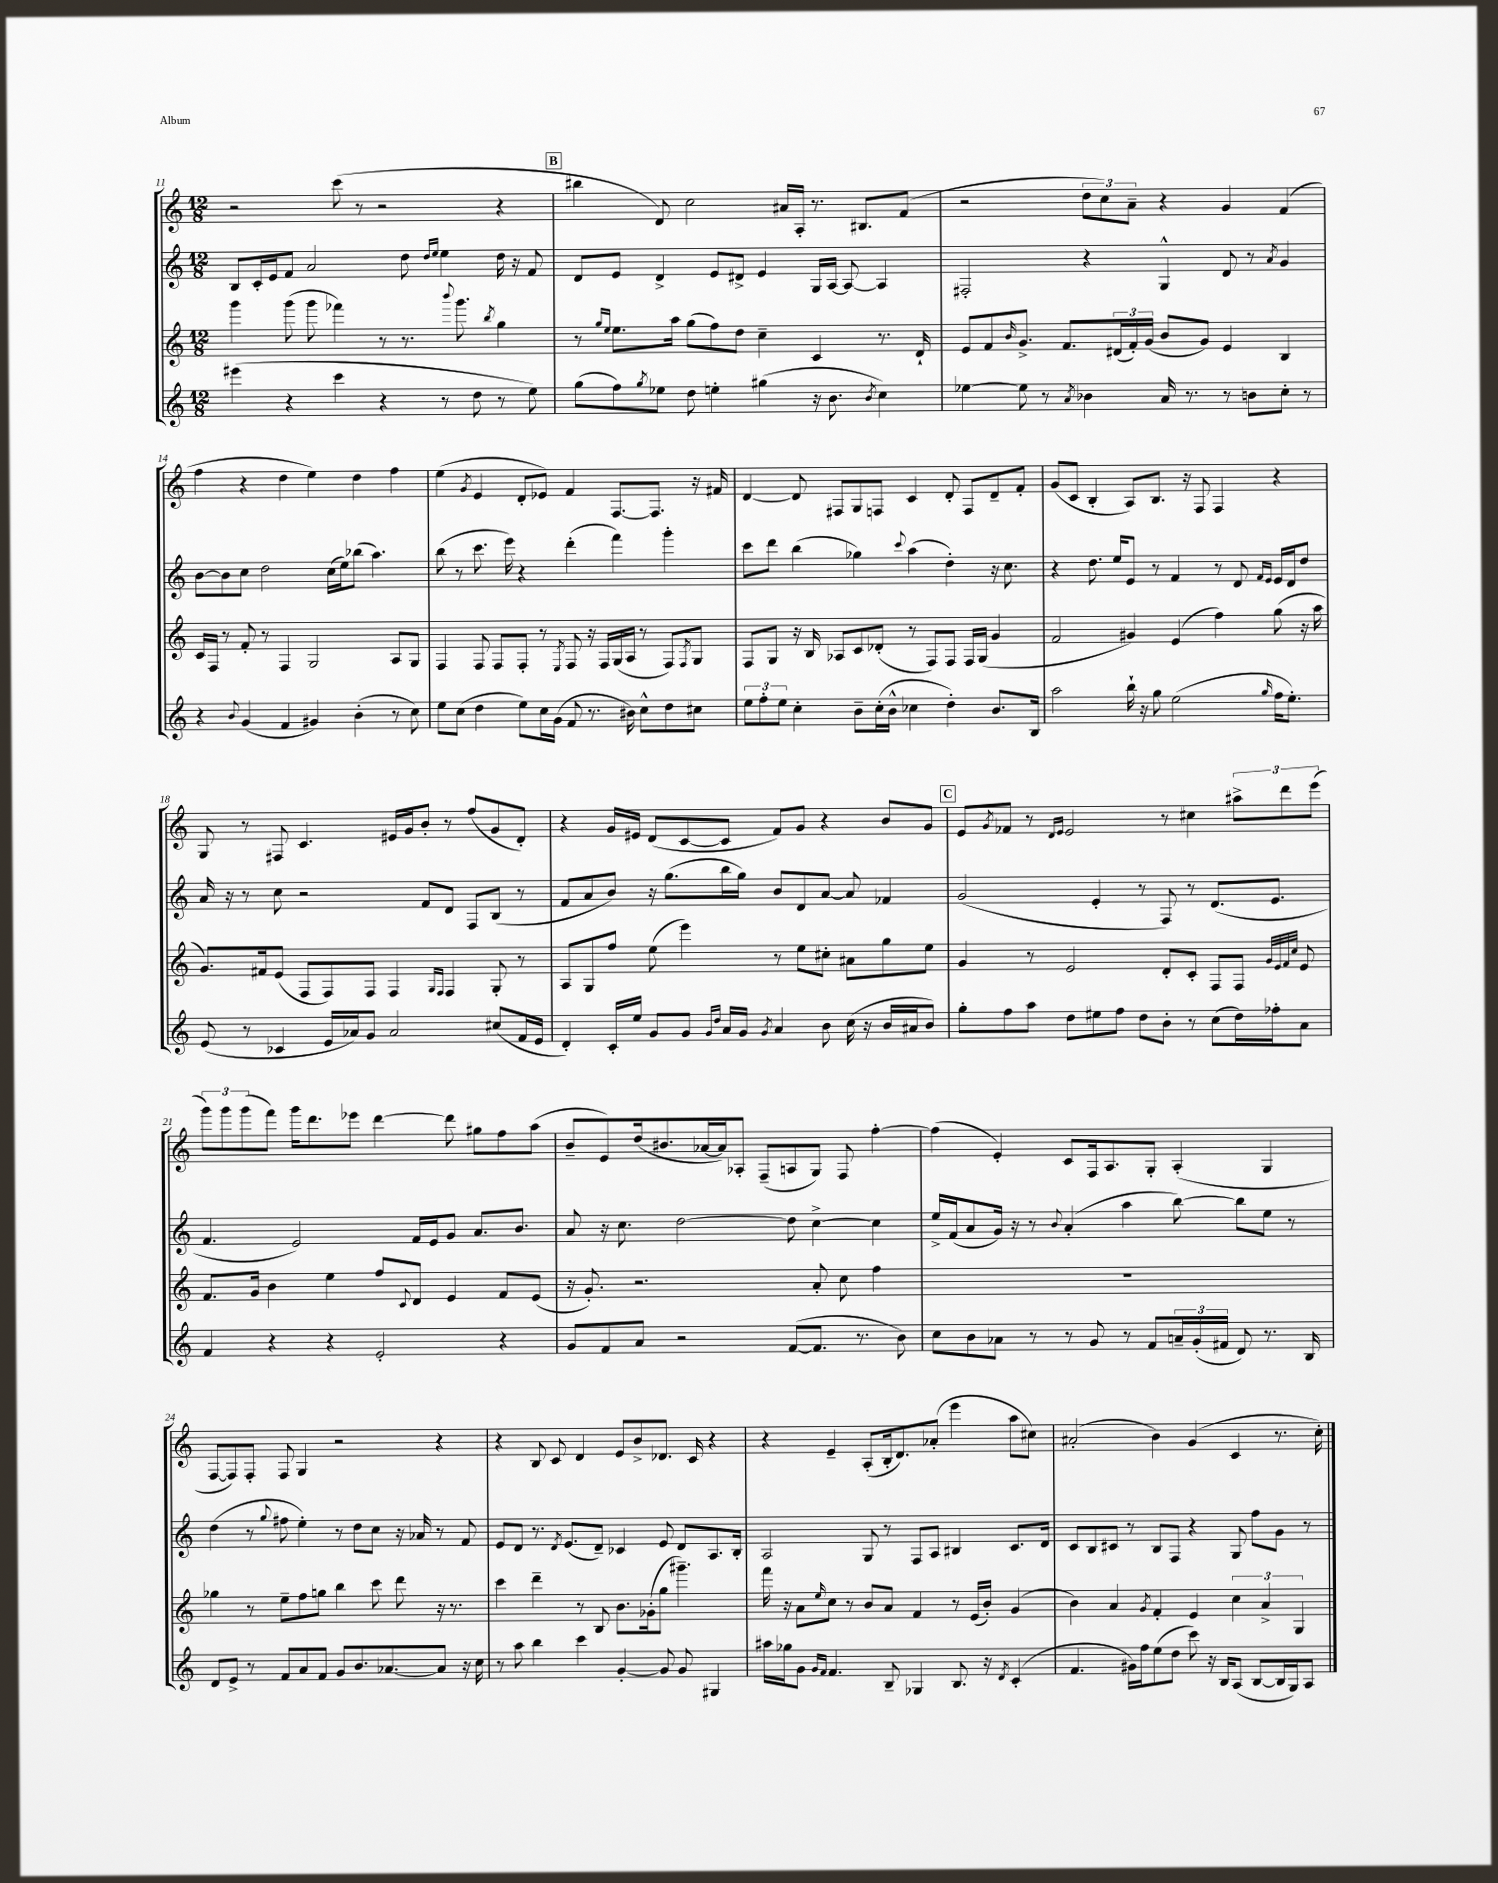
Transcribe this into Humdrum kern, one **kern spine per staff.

**kern	**kern	**kern	**kern
*staff4	*staff3	*staff2	*staff1
*clefG2	*clefG2	*clefG2	*clefG2
*k[]	*k[]	*k[]	*k[]
*M12/8	*M12/8	*M12/8	*M12/8
(4eee#	4ggg	8B	2r
.	.	16c'	.
.	.	16e	.
4r	(8ggg	8f	.
.	8ggg	2a	.
4ccc	4fff-)	.	(8ccc
.	.	.	8r
4r	8r	.	2r
.	8.r	8dd	.
.	.	16qqdd	.
.	.	16qqee	.
8r	.	4ee	.
.	8qqbbb	.	.
.	8.ggg	.	.
8dd	.	.	.
.	8qbb	.	.
8r	4gg	16dd	4r
.	.	16r	.
8ee)	.	8f	.
=	=	=	=
(8gg	8r	8d	4bb#
.	16qqgg	.	.
.	16qqee	.	.
8ff)	8.ee	8e	.
8qgg	.	.	.
8ee-	.	4d^	8d)
.	16aa	.	.
8dd	(8gg	.	2cc
4ee'	8ff)	8e	.
.	8dd	8d#^	.
(4gg#	4cc~	4e	.
.	.	.	16a#
.	.	.	16A'
16r	4c	16G	8.r
8.b	.	[16A	.
.	.	8A_	.
.	.	.	8.B#
8qb	.	.	.
4cc)	8.r	4A]	.
.	.	.	(8f
.	16d`	.	.
=	=	=	=
[4ee-	8e	2F#'	2r
.	8f	.	.
.	16qqb	.	.
8ee-]	8.g^	.	.
8r	.	.	.
.	8.f	.	.
8qa	.	.	.
4b-	.	4r	12dd
.	.	.	12cc)
.	(24d#	.	.
.	24f')	.	12a~
.	(24g	.	.
16a	8b	4G^^	4r
8.r	.	.	.
.	8g)	.	.
8r	4e	8d	4g
8b	.	8r	.
.	.	8qa	.
8cc'	4B	4g	(4f
8r	.	.	.
=	=	=	=
4r	16c	[8b	4ff
.	16F	.	.
.	8r	8b]	.
8qqb	.	.	.
(4g	8f'	8cc	4r
.	8r	2dd	.
4f	4F	.	4dd
4g#)	2G	.	4ee)
.	.	(16cc	.
.	.	16ee)	.
(4b'	.	(8bb-	4dd
.	.	4.aa)	.
8r	8A	.	4ff
8cc)	8G	.	.
=	=	=	=
8ee	4F	(8bb	(4ee
(8cc	.	8r	.
.	.	.	8qg
4dd	8F	8.ccc	4e
.	8F	.	.
.	.	16eee)	.
8ee)	8F'	4r	8d'
16cc	8r	.	8e-)
(16g	.	.	.
.	8qE	.	.
8f	8F	(4ddd'	4f
8.r	16r	.	.
.	16F	.	.
.	(16G	4fff)	[8.F
16b#)	16A	.	.
8cc^^	8r	.	.
.	.	.	8.F]
8dd	8F)	4ggg'	.
.	8qF	.	.
8cc#	8G	.	16r
.	.	.	16f#
=	=	=	=
12ee	8F	8ccc	[4d
12ff'	.	.	.
.	8G	8ddd	.
12ee	.	.	.
4cc'	16r	(4bb	8d]
.	16B	.	.
.	8A-	.	8F#
8b~	8c	4gg-)	8G
(16cc'	(8d-'	.	8F
16b^^	.	.	.
.	.	8qqccc	.
4cc-	8r	(4aa	4c
.	8F)	.	.
4dd')	8F	4dd')	8d'
.	16F	.	8F
.	(16G	.	.
8.b	4g	16r	8d~
.	.	8.cc	.
.	.	.	8f'
16B	.	.	.
=	=	=	=
2aa	2f	4r	(8g
.	.	.	8c
.	.	8.dd	4B'
.	.	16ee	.
16bb`	4g#)	8e	8A)
16r	.	.	.
8gg	.	8r	8.B
(2ee	(4e	4f	.
.	.	.	16r
.	.	.	8F
.	4ff)	8r	4F
.	.	8d	.
.	.	16qqf	.
16qqgg	.	16qqe	.
16ff	(8gg	16e	4r
8.ee')	.	16d	.
.	16r	8dd	.
.	16aa	.	.
=	=	=	=
(8e	8.g)	16a	8G
.	.	16r	.
8r	.	8r	8r
.	16f#	.	.
4c-	(8e	8cc	8F#
.	8F	2r	4.c
16e	8F)	.	.
16a-)	.	.	.
8g	8F	.	.
2a-	4F	.	16e#
.	.	.	16g
.	.	8f	8b'
.	16qqG	.	.
.	16qqF	.	.
.	4F	8d	8r
.	.	8F	(8ff
(8cc#	8G'	(8B	8g
16f	8r	8r	8d')
16e	.	.	.
=	=	=	=
4d')	8A	8f	4r
.	8G	8a	.
16c'	8ff	8b)	16g
16ee	.	.	16e#
8g	(8ee	16r	(8d
.	.	(8.gg	.
8g	4eee)	.	[8c
16qqg	.	.	.
16qqdd	.	.	.
16a	.	16bb	8c]
16g	.	16gg)	.
8qg	.	.	.
4a	8r	8b	8f)
.	8ee	8d	8g
8b	8cc#'	[8a	4r
(16cc	8a#	8a]	.
16r	.	.	.
16b	8gg	4f-	8b
16a#	.	.	.
8b)	8ee	.	8g
=	=	=	=
8gg'	4g	(2g	8e
.	.	.	8qg
8ff	.	.	8f-
8aa	8r	.	8r
.	.	.	16qqd
.	.	.	16qqe
8dd	2e	.	2e
8ee#	.	4e'	.
8ff	.	.	.
8dd	.	8r	.
8b'	8d'	8F)	8r
8r	8c'	8r	4cc#
(8cc	8F	(8.d	.
16dd)	8F	.	12aa#^
16ff-'	.	8.e	.
.	.	.	12ddd
.	32qqg	.	.
.	32qqe	.	.
.	32qqf	.	.
.	32qqcc	.	.
8a	8e	.	.
.	.	.	(12eee
=	=	=	=
4f	8.f	4.f	12ggg)
.	.	.	12ggg
.	.	.	(12ggg
.	16g	.	.
4r	4b	.	8fff)
.	.	2e)	16ggg
.	.	.	8.ddd
4r	4ee	.	.
.	.	.	8eee-
2e'	8ff	.	[4ddd
.	8qqc	.	.
.	8d	16f	.
.	.	16e	.
.	4e	8g	8ddd]
.	.	8.a	8gg#
4r	8f	.	8ff
.	.	8.b	.
.	(8e	.	(8aa
=	=	=	=
8g	16r	8a	8b~
.	8.g')	.	.
8f	.	16r	8e)
.	.	8.cc	.
8a	2.r	.	(16dd
.	.	.	8.b#
2r	.	[2dd	.
.	.	.	[16a-
.	.	.	16a-])
.	.	.	8A-'
.	.	.	(8F~
([8f	.	8dd]	8A
8.f]	8a'	[4cc^	8G)
.	8cc	.	8F
8.r	.	.	.
.	4ff	4cc]	[4ff'
8b)	.	.	.
=	=	=	=
8cc	1.r	16ee^	(4ff]
.	.	(16f	.
8b	.	8a	.
8a-	.	16g)	4e')
.	.	16r	.
8r	.	8r	.
.	.	8qqb	.
8r	.	(4a'	8c
8g	.	.	16F
.	.	.	8.A
8r	.	4aa	.
8f	.	.	8G'
24a~	.	[8bb)	(4A'
(24g'	.	.	.
24f#	.	.	.
8d)	.	8bb]	.
8.r	.	8ee	4G
.	.	8r	.
16B	.	.	.
=	=	=	=
8d	4gg-	(4dd	[8F
8e^	.	.	8F])
8r	8r	8r	8F'
.	.	8qqgg	.
8f	8ee~	8ff#	8F
8a	8ff	4ee')	4G
8f	8gg	.	.
8g	4bb	8r	2r
8.b	.	8dd	.
.	8ccc	8cc	.
[8.a-	.	.	.
.	8ddd	16r	.
.	.	16a-	.
8a-]	16r	8r	4r
.	8.r	.	.
16r	.	8f	.
16cc	.	.	.
=	=	=	=
8r	4ccc	8e	4r
8aa	.	8d	.
4bb	4ddd~	8.r	8B
.	.	.	8c
.	.	8qd	.
.	.	(8.e	.
4ccc	8r	.	4d
.	8B	8d~)	.
[4g'	8.b	4c-	8e
.	.	.	8b^
.	(16g-'	.	.
8g]	8gg	8e	8.d-
8g	4.ggg#~)	8d	.
.	.	.	16c
4G#	.	8.A	4r
.	.	16B'	.
=	=	=	=
16aa#	16fff	2A	4r
16gg-	16r	.	.
8g	8a	.	.
16qqg	.	.	.
16qqf	16qqee	.	.
4.f	8cc	.	4e~
.	8r	.	.
.	8b	8G	(8A'
8B~	8a	8r	16B'
.	.	.	8.d)
4G-	4f	8F	.
.	.	8A	(8a-'
8.B	8r	4B#	4eee
.	(16e	.	.
16r	16b')	.	.
8qd	.	.	.
(4c'	(4g	8.c	8aa
.	.	.	8cc#)
.	.	16d	.
=	=	=	=
4.f	4b)	8c	(2a#'
.	.	8B	.
.	4a	8c#	.
16g#)	.	8r	.
16ff	.	.	.
.	8qg	.	.
(8ee	4f'	8B	4b)
8dd	.	8F	.
8ccc)	4e	4r	(4g
16r	.	.	.
16B	.	.	.
(8A	6cc	8G	4c
[8B	.	8ff	.
.	6a^	.	.
16B]	.	8g	8.r
16G)	.	.	.
.	6G	.	.
8A	.	8r	.
.	.	.	16cc')
==	==	==	==
*-	*-	*-	*-
